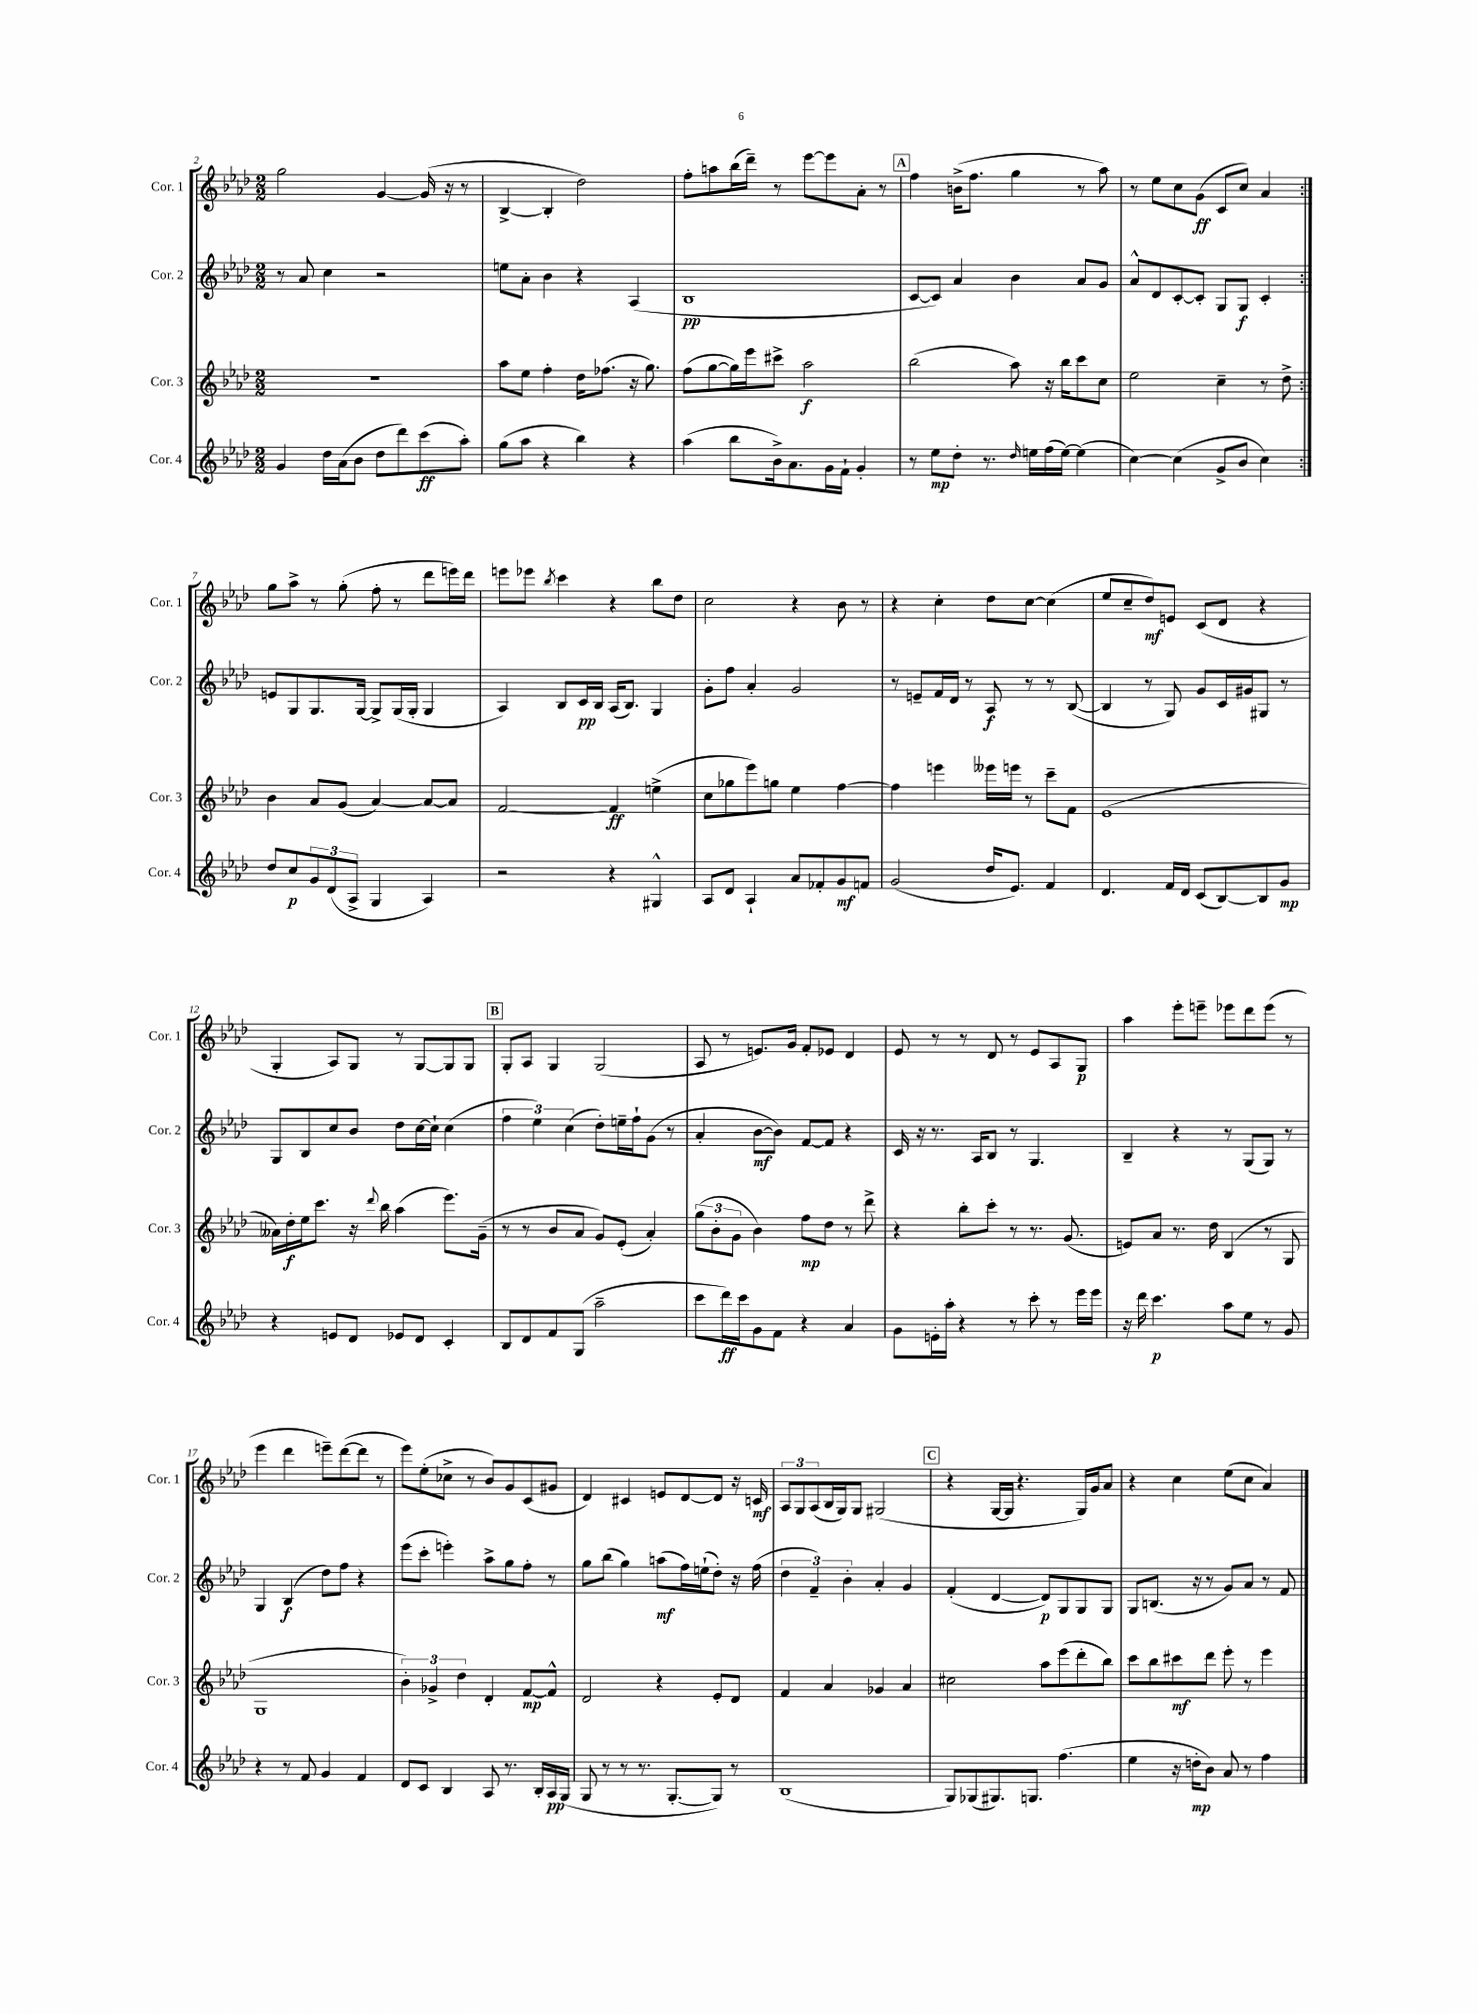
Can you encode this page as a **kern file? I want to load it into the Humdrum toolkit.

**kern	**kern	**kern	**kern
*staff4	*staff3	*staff2	*staff1
*clefG2	*clefG2	*clefG2	*clefG2
*k[b-e-a-d-]	*k[b-e-a-d-]	*k[b-e-a-d-]	*k[b-e-a-d-]
*M2/2	*M2/2	*M2/2	*M2/2
4g	1r	8r	2gg
.	.	8a-	.
16dd-	.	4cc	.
(16a-	.	.	.
8b-	.	.	.
8dd-	.	2r	[4g
8ddd-)	.	.	.
(8ccc	.	.	(16g]
.	.	.	16r
8aa-')	.	.	8r
=	=	=	=
(8gg	8aa-	8ee	[4B-^
8aa-	8ee-	8a-'	.
4r	4ff'	4b-	4B-']
4bb-)	16dd-	4r	2dd-)
.	(8.ff-	.	.
4r	16r	(4A-	.
.	8.gg)	.	.
=	=	=	=
(4aa-	(8ff	1B-	8ff'
.	[8gg	.	8aa
8bb-	16gg])	.	(16bb-
.	16eee-	.	16ddd-~)
16b-^)	8ccc#^	.	8r
8.a-	.	.	.
.	2aa-	.	[8eee-
16g	.	.	8eee-]
16f`	.	.	.
4g'	.	.	8a-'
.	.	.	8r
=	=	=	=
8r	(2bb-	[8c	4ff
8ee-	.	8c])	.
8dd-'	.	4a-	(16b^
.	.	.	8.ff
8.r	.	.	.
.	8aa-)	4b-	4gg
16qqdd-	.	.	.
16ee	.	.	.
(16ff	16r	.	.
[16ee)	16bb-	.	.
(4ee]	8ccc	8a-	8r
.	8cc	8g	8aa-)
=	=	=	=
[4cc)	2ee-	8a-^^	8r
.	.	8d-	8ee-
(4cc]	.	[8c'	8cc
.	.	8c']	(8g
8g^	4cc~	8G	8c
8b-	.	8G	8cc)
4cc)	8r	4c'	4a-
.	8dd-^	.	.
=:|!	=:|!	=:|!	=:|!
8dd-	4b-	8e	8gg
8cc	.	8G	8aa-^
12g	8a-	8.G	8r
(12d-	.	.	.
.	(8g	.	(8gg'
12A-^	.	.	.
.	.	[16G	.
4G	[4a-)	8G^]	8ff'
.	.	(16G	8r
.	.	16G'	.
4A-)	8a-_	4G	8ddd-
.	8a-]	.	16eee)
.	.	.	16ddd-
=	=	=	=
2r	[2f	4A-)	8eee
.	.	.	8eee-
.	.	.	8qbb-
.	.	8B-	4ccc
.	.	16c	.
.	.	16B-	.
4r	4f]	(16A-	4r
.	.	8.B-)	.
4G#^^	(4ee^	4G	8bb-
.	.	.	8dd-
=	=	=	=
8A-	8cc	8g'	2cc
8d-	8gg-	8ff	.
4A-`	8eee-)	4a-'	.
.	8gg	.	.
8a-	4ee-	2g	4r
8f-'	.	.	.
8g	[4ff	.	8b-
8f	.	.	8r
=	=	=	=
(2g	4ff]	8r	4r
.	.	8e~	.
.	4eee	16f	4cc'
.	.	16d-	.
.	.	8r	.
16dd-	16eee--	8A-	8dd-
8.e-)	16eee	.	.
.	8r	8r	[8cc
4f	8ccc~	8r	(4cc]
.	8f	([8B-	.
=	=	=	=
4.d-	(1e-	4B-]	8ee-
.	.	.	8cc~
.	.	8r	8dd-)
16f	.	8G)	8e
16d-	.	.	.
(8c	.	8g	(8c
[8B-)	.	16c	8d-
.	.	16g#	.
8B-]	.	8G#	4r
8g	.	8r	.
=	=	=	=
4r	16a--)	8G	4G'
.	16dd-'	.	.
.	16ee-	8B-	.
.	8.ccc	.	.
8e	.	8cc	8A-)
8d-	16r	8b-	8G
.	8qqddd-	.	.
.	16bb-	.	.
8e-	(4aa-	8dd-	8r
8d-	.	[16cc	[8G
.	.	16cc`]	.
4c'	8.eee-)	(4cc	8G]
.	.	.	8G
.	(16g~	.	.
=	=	=	=
8B-	8r	6ff	8G'
8d-	8r	.	8A-
.	.	6ee-)	.
8f	8b-	.	4G
.	.	(6cc	.
(8G	8a-	.	.
2aa-~	8g)	8dd-')	(2G
.	(8e-'	16ee~	.
.	.	16ff`	.
.	4a-')	(8g	.
.	.	8r	.
=	=	=	=
8ccc	(12gg	4a-'	8A-
.	12b-'	.	.
16ddd-)	.	.	8r
.	12g	.	.
16ccc	.	.	.
8g	4b-)	[8b-	8.e)
8f	.	8b-])	.
.	.	.	16g
4r	8ff	[8f	8f'
.	8dd-	8f]	8e-
4a-	8r	4r	4d-
.	8ddd-^	.	.
=	=	=	=
8g	4r	16c	8e-
.	.	16r	.
16e'	.	8.r	8r
16aa-'	.	.	.
4r	8bb-'	.	8r
.	.	16A-	.
.	8ccc'	8B-	8d-
8r	8r	8r	8r
8ccc'	8.r	4.G	8e-
8r	.	.	8A-
.	(8.g	.	.
16eee-	.	.	8G
16eee-	.	.	.
=	=	=	=
16r	8e)	4B-~	4aa-
16ddd-	.	.	.
4.ccc	8a-	.	.
.	8.r	4r	8eee-'
.	.	.	8eee~
.	16dd-	.	.
8aa-	(4B-	8r	8eee-
8ee-	.	(8G	8ddd-
8r	8r	8G)	(8eee-
8g	8G	8r	8r
=	=	=	=
4r	1G	4G	4eee-
8r	.	(4B-	4ddd-
8f	.	.	.
4g	.	8dd-)	8eee~)
.	.	8ff	([8ddd-
4f	.	4r	8ddd-]
.	.	.	8r
=	=	=	=
8d-	6b-')	(8eee-	8eee-)
8c	.	8ccc'	(8ee-'
.	6g-^	.	.
4B-	.	4eee')	8cc-^
.	6dd-	.	.
.	.	.	8r
8A-	4d-'	8aa-^	8b-)
8.r	.	8gg	8g
.	[8f	8ff'	(8c
16B-'	.	.	.
16A-	8f^^]	8r	8g#
(16G	.	.	.
=	=	=	=
8G	2d-	8gg	4d-)
8r	.	(8bb-	.
8r	.	4gg)	4c#
8.r	.	.	.
.	4r	(8aa	8e
[8.G'	.	.	.
.	.	16ff)	[8d-
.	.	(16ee`	.
8G])	8e-'	8dd-')	8d-]
8r	8d-	16r	16r
.	.	(16ff	16c
=	=	=	=
(1B-	4f	6dd-	12A-
.	.	.	12G
.	.	6f~)	(12A-
.	4a-	.	16B-
.	.	.	16G)
.	.	6b-'	.
.	.	.	8G
.	4g-	4a-'	(2G#
.	4a-	4g	.
=	=	=	=
8G)	2cc#	(4f'	4r
(8G-	.	.	.
8.G#)	.	[4d-	[16G
.	.	.	16G]
.	.	.	4.r
8.G	.	.	.
.	8aa-	8d-])	.
(4.ff	(8eee-	8G	.
.	8ddd-'	8G	16G)
.	.	.	16g
.	8bb-)	8G	8a-
=	=	=	=
4ee-	8ccc	8G	4r
.	8bb-	(8.B	.
16r	8ccc#	.	4cc
16dd'	.	16r	.
8b-)	8ddd-	8r	.
8a-	8eee-'	8g)	(8ee-
8r	8r	8a-	8cc
4ff	4eee-	8r	4a-)
.	.	8f	.
==	==	==	==
*-	*-	*-	*-
